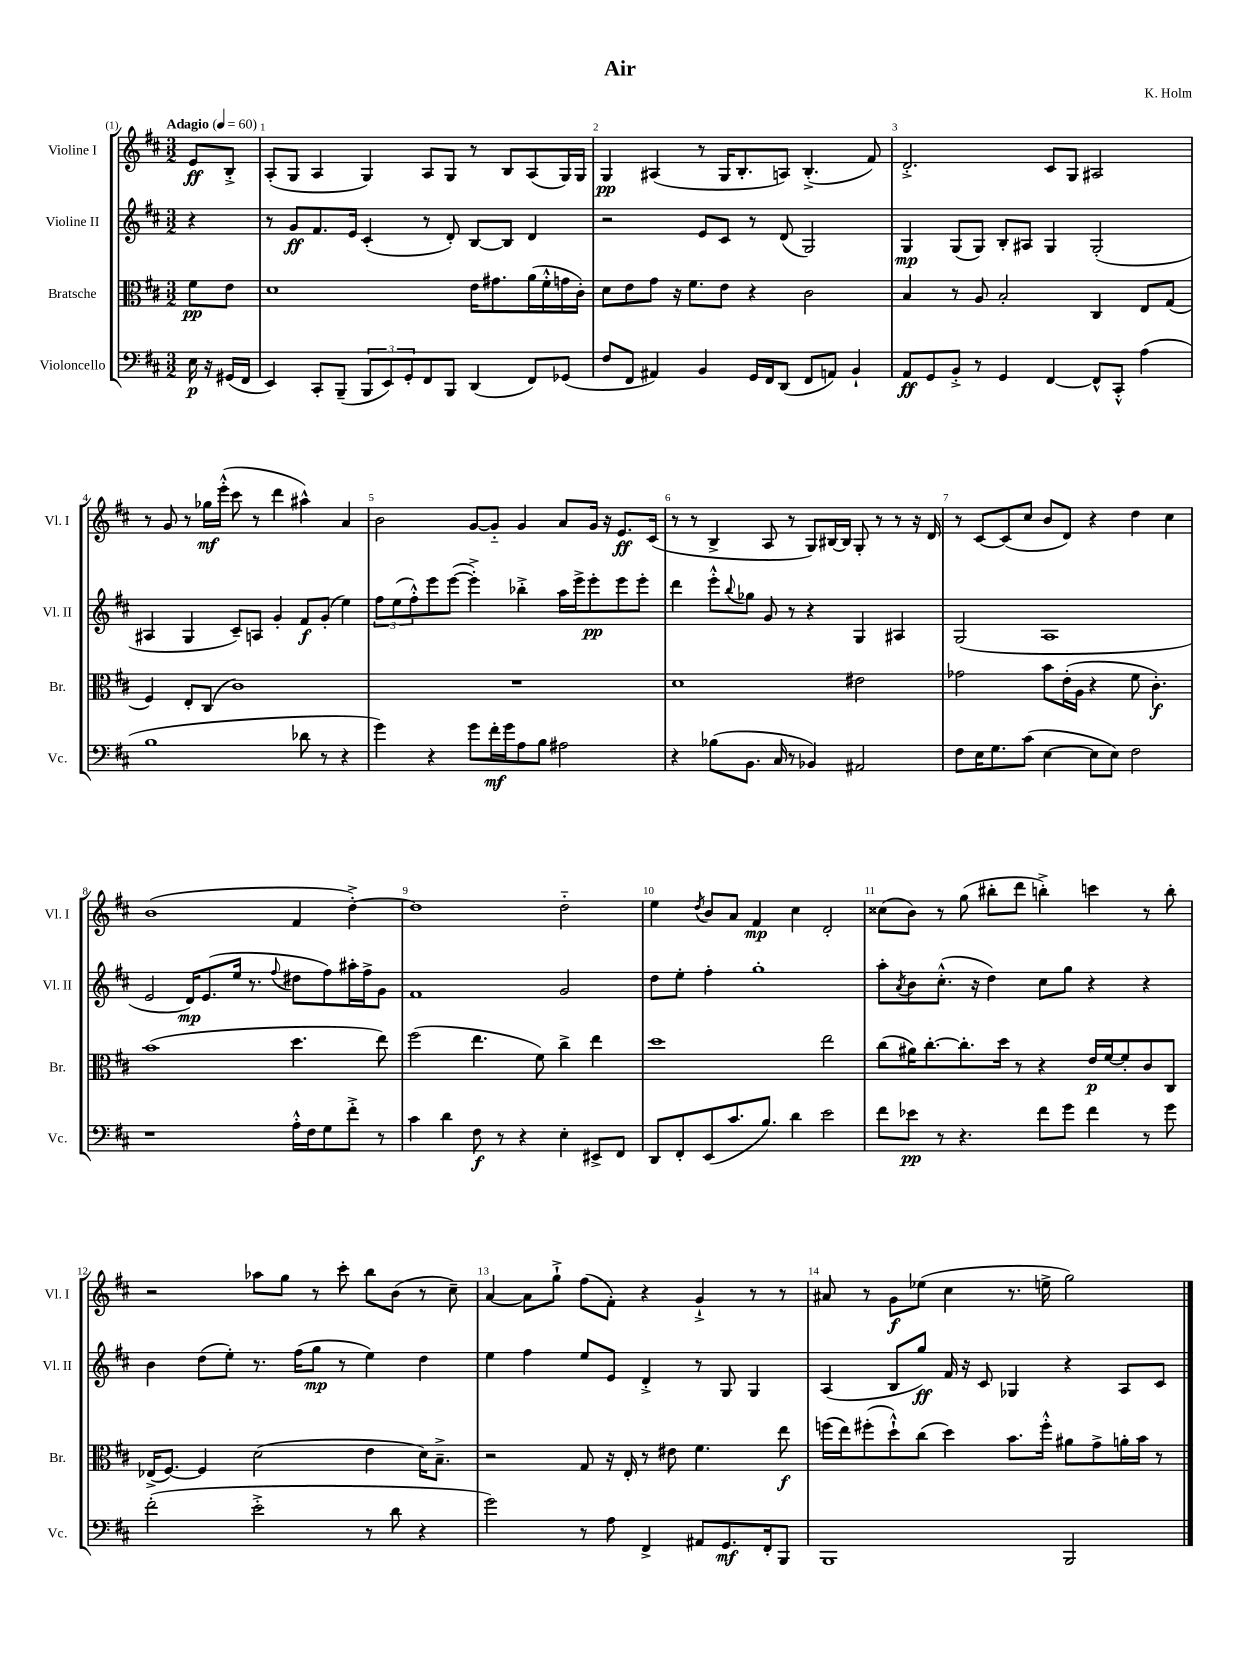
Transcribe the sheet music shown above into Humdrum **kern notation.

**kern	**kern	**kern	**kern
*staff4	*staff3	*staff2	*staff1
*clefF4	*clefC3	*clefG2	*clefG2
*k[f#c#]	*k[f#c#]	*k[f#c#]	*k[f#c#]
*M3/2	*M3/2	*M3/2	*M3/2
*MM60	*MM60	*MM60	*MM60
16E\	8f#\L	4r	8e/L
16r	.	.	.
(16GG#/LL	8e\J	.	8B'^/J
16FF#/JJ	.	.	.
=	=	=	=
4EE/)	1d	8r	(8A'/L
.	.	8g/L	8G/J
8CC#'/L	.	8.f#/	4A/
(8BBB~/J	.	.	.
.	.	16e/Jk	.
12BBB/L	.	(4c#'/	4G/)
12EE/)	.	.	.
12GG'/	.	.	.
8FF#/	.	8r	8A/L
8BBB/J	.	8d'/)	8G/J
(4DD/	16e\LK	[8B/L	8r
.	8.g#\	.	.
.	.	8B/]J	8B/L
8FF#/L)	(16a\L	4d/	(8A/
.	16f#'^^\	.	.
(8GG-/J	16g\	.	16G/L)
.	16c#'\JJ)	.	16G/JJ
=	=	=	=
8F#/L	8d\L	2r	4G/
8FF#/J	8e\	.	.
4AA#/)	8g\J	.	(4A#/
.	16r	.	.
.	8.f#\L	.	.
4BB/	.	8e/L	8r
.	8e\J	8c#/J	16G/LK
.	.	.	8.B'/
16GG/LL	4r	8r	.
16FF#/J	.	.	.
(8DD/J	.	(8d/	8A/J)
8FF#/L	2c#\	2G/)	(4.B'^/
8AA/J)	.	.	.
4BB`/	.	.	.
.	.	.	8f#/)
=	=	=	=
8AA/L	4B/	4G/	2.d'^/
8GG/	.	.	.
8BB'^/J	8r	(8G/L	.
8r	8A/	8G/J)	.
4GG/	2B'/	8B'/L	.
.	.	8A#/J	.
[4FF#/	.	4G/	8c#/L
.	.	.	8G/J
8FF#^^/]L	4C#/	(2G'/	2A#/
8CC#'^^/J	.	.	.
(4A\	8E/L	.	.
.	(8G/J	.	.
=	=	=	=
1B	4F#/)	4A#/	8r
.	.	.	8g/
.	8E'/L	4G/	8r
.	(8C#/J	.	16gg-\LL
.	.	.	(16eee'^^\JJ
.	1c#)	8c#~/L)	8ccc#\
.	.	8A/J	8r
.	.	4g'/	4ddd\
8d-\	.	8f#/L	4aa#^^\)
8r	.	(8g'/J	.
4r	.	4ee\)	4a/
=	=	=	=
4g\)	1.r	12ff#\L	2b\
.	.	(12ee\	.
.	.	12ff#'^^\)	.
4r	.	8eee\	.
.	.	([8eee\J	.
8g\L	.	4eee'^\])	[8g/L
16f#'\L	.	.	8g'~/]J
16g\J	.	.	.
8A\	.	4bb-'^\	4g/
8B\J	.	.	.
2A#\	.	16aa\LL	8a/L
.	.	16eee^\J	.
.	.	8eee'\	16g/Jk
.	.	.	16r
.	.	8eee\	8.e/L
.	.	8eee'\J	.
.	.	.	(16c#/Jk
=	=	=	=
4r	1d	4ddd\	8r
.	.	.	8r
(8B-\L	.	8eee'^^\L	4B^/
.	.	8qqbb/	.
8.BB\J	.	8gg-\J	.
.	.	8g/	8A/
16C#/	.	.	.
8r	.	8r	8r
4BB-/)	.	4r	8G/L)
.	.	.	[16B#/L
.	.	.	16B#/]JJ
2AA#/	2e#\	4G/	8G'/
.	.	.	8r
.	.	4A#/	8r
.	.	.	16r
.	.	.	16d/
=	=	=	=
8F#\L	2g-\	(2G/	8r
16E\K	.	.	[8c#/L
8.G\	.	.	.
.	.	.	(8c#/]
(8c#\J	.	.	8cc#/J
[4E\	8b\L	1A	8b/L
.	(16e'\L	.	8d/J)
.	16A\JJ	.	.
8E\]L	4r	.	4r
8E\J)	.	.	.
2F#\	8f#\	.	4dd\
.	4.c#'\)	.	.
.	.	.	4cc#\
=	=	=	=
1r	(1b	2e/	(1b
.	.	16d/LK)	.
.	.	(8.e/	.
.	.	16ee/Jk	.
.	.	8.r	.
.	.	8qqff#/	.
16A'^^\LL	4.dd\	8dd#\L	4f#/
16F#\J	.	.	.
8G\	.	8ff#\)	.
8f#'^\J	.	16aa#'\L	[4dd'^\)
.	.	16ff#^\J	.
8r	8ee\)	8g\J	.
=	=	=	=
4c#\	(2ff#\	1f#	1dd]
4d\	.	.	.
8F#\	4.ee\	.	.
8r	.	.	.
4r	.	.	.
.	8f#\)	.	.
4E'\	4cc#^\	2g/	2dd'~\
8EE#^/L	4ee\	.	.
8FF#/J	.	.	.
=	=	=	=
8DD/L	1dd	8dd\L	4ee\
8FF#'/	.	8ee'\J	.
.	.	.	8qdd/
(8EE/	.	4ff#'\	8b/L
8.c#/	.	.	8a/J
.	.	1gg'	4f#/
8.B/J)	.	.	.
4d\	.	.	4cc#\
2e\	2ee\	.	2d'/
=	=	=	=
8f#\L	(8cc#\L	8aa'\L	(8cc##\L
.	.	8qa/	.
8e-\J	16a#\K)	8b\	8b\J)
.	[8.cc#'\	.	.
8r	.	(8.cc#'^^\J	8r
4.r	8.cc#'\]	.	(8gg\
.	.	16r	.
.	.	4dd\)	8bb#'\L
.	16dd\Jk	.	.
.	8r	.	8ddd\J
8f#\L	4r	8cc#\L	4bb'^\)
8g\J	.	8gg\J	.
4f#\	16e/LL	4r	4ccc\
.	[16f#/J	.	.
.	8f#'/]	.	.
8r	8c#/	4r	8r
8g\	8C#/J	.	8bb'\
=	=	=	=
(2f#'\	(16E-^/LK	4b\	2r
.	[8.F#/J)	.	.
.	4F#/]	(8dd\L	.
.	.	8ee'\J)	.
2e'^\	(2d\	8.r	8aa-\L
.	.	.	8gg\J
.	.	(16ff#\LK	.
.	.	8gg\J	8r
.	.	8r	8ccc#'\
8r	4e\	4ee\)	8bb\L
8d\	.	.	(8b\J
4r	16d\LK)	4dd\	8r
.	8.B~^\J	.	.
.	.	.	8cc#~\)
=	=	=	=
2g\)	2r	4ee\	[4a/
.	.	4ff#\	8a\]L
.	.	.	8gg`^\J
8r	8G/	8ee/L	(8ff#\L
8A\	16r	8e/J	8f#'\J)
.	16E'/	.	.
4FF#^/	8r	4d'^/	4r
.	8e#\	.	.
8AA#/L	4.f#\	8r	4g`^/
8.GG/	.	8G/	.
.	.	4G/	8r
16FF#'/k	.	.	.
8BBB/J	8ee\	.	8r
=	=	=	=
1BBB	(16ff\LL	(4A/	8a#/
.	16ee\J)	.	.
.	(8ff#'\	.	8r
.	8dd`^^\)	8B/L	8g\L
.	(8cc#\J	8gg/J)	(8ee-\J
.	4dd\)	16f#/	4cc#\
.	.	16r	.
.	.	8c#/	.
.	8.b\L	4G-/	8.r
.	16ff#'^^\Jk	.	16ee^\
2BBB/	8a#\L	4r	2gg\)
.	8g^\	.	.
.	16a'\L	8A/L	.
.	16b\JJ	.	.
.	8r	8c#/J	.
==	==	==	==
*-	*-	*-	*-
